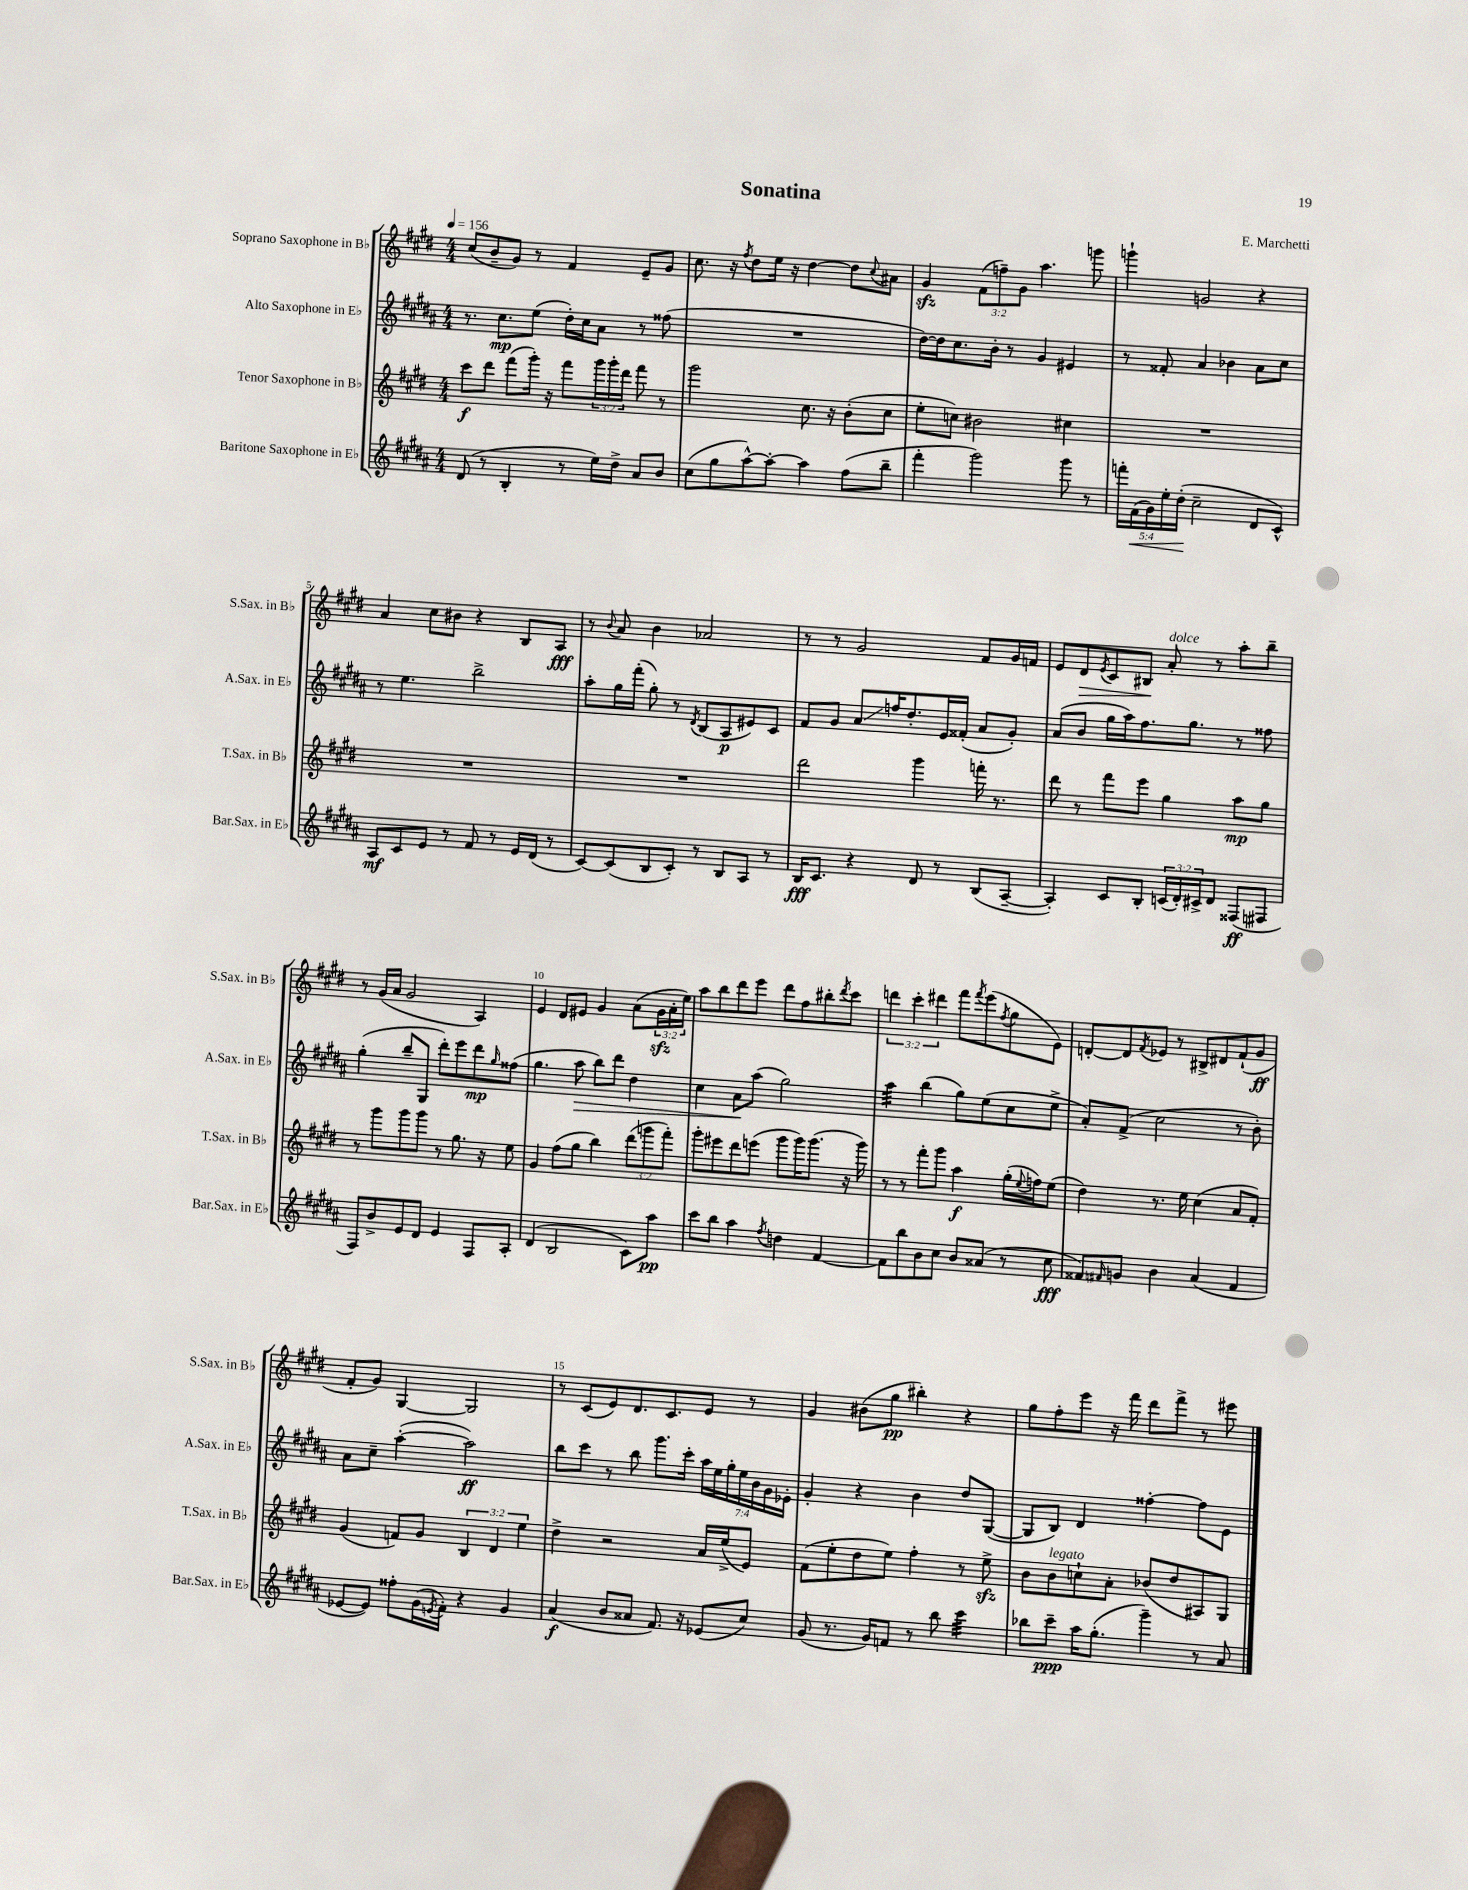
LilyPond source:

\header { title = "Sonatina" composer = "E. Marchetti" }
<<
\new StaffGroup <<
\new Staff = "s0" \with { instrumentName = "Soprano Saxophone in Bb" shortInstrumentName = "S.Sax. in Bb" } {
    \clef treble \key e \major \numericTimeSignature \time 4/4 \override Staff.TupletNumber.text = #tuplet-number::calc-fraction-text \tempo 4 = 156
    cis''8( b'8-- gis'8) r8 fis'4 e'8-- gis'8 |
    cis''8. r16 \acciaccatura { fis''8 } dis''8 e''16 r16 dis''4~ dis''8 \appoggiatura { cis''8 } ais'8 |
    gis'4\sfz \tuplet 3/2 { fis'8( f''8--) gis'8 } a''4. g'''8 |
    g'''4-! g'2 r4 |
    a'4 cis''8 bis'8 r4 b8 a8\fff |
    r8 \appoggiatura { b'8 } a'8 b'4 aes'2 |
    r8 r8 gis'2 fis'8 gis'16 f'16 |
    e'8 dis'8\> \acciaccatura { e'8 } cis'8 bis8\! a'8-.^\markup { \italic "dolce" } r8 a''8-. b''8-- |
    r8 gis'16( a'16 gis'2 a4) |
    e'4 dis'8 eis'8 gis'4 a'8( \tuplet 3/2 { gis'16\sfz a'16-. e''16) } |
    a''8 b''8 dis'''8 e'''8 dis'''8 fis''8 bis''8-. \acciaccatura { dis'''8 } cis'''8 |
    \tuplet 3/2 { d'''4 cis'''4-. dis'''4 } fis'''8 \acciaccatura { fis'''8 } e'''8( \acciaccatura { fis''8 } gis''8 e'8) |
    d'8~-. d'8 \acciaccatura { fis'8 } ees'8 r8 bis8-> dis'8 fis'8-!( gis'8\ff |
    fis'8-. gis'8) gis4~ gis2 |
    r8 cis'8( e'8) dis'8. cis'8. e'8 r8 |
    gis'4 bis'8( gis''8\pp bis''4-.) r4 |
    gis''8 fis''8-. e'''8 r16 fis'''16 dis'''8 fis'''8-> r8 eis'''8 \bar "|." |
}
\new Staff = "s1" \with { instrumentName = "Alto Saxophone in Eb" shortInstrumentName = "A.Sax. in Eb" } {
    \clef treble \key b \major \numericTimeSignature \time 4/4 \override Staff.TupletNumber.text = #tuplet-number::calc-fraction-text
    r8. cis''8.\mp e''8( dis''16-.) cis''16 ais'8 r8 fisis''8( |
    R1 |
    dis''16~) dis''16 cis''8. b'16-. r8 gis'4 eis'4 |
    r8 fisis'8-. ais'4 bes'4 ais'8 cis''8 |
    r8 e''4. b''2-> |
    ais''8-. gis''16 fis'''16-.( gis''8-.) r8 \acciaccatura { dis'8 } b8( ais8\p eis'8) cis'8 |
    fis'8 gis'8 ais'8\glissando f''16 dis''8.-. e'16 fisis'16-.( ais'8 gis'8-.) |
    ais'8( b'8 gis''16 ais''16) fis''8. gis''8. r8 fisis''8 |
    gis''4-.( b''8-- gis8 dis'''8-.) e'''8 dis'''8\mp \grace { gis''16 } fisis''8( |
    gis''4. ais''8\> b''8) dis'''8 dis''4 |
    cis''4 ais'8\! ais''8( gis''2) |
    ais''4:32 b''4( gis''8) e''8( cis''8 e''8-> |
    ais'8-.) fis'8->( cis''2 r8 b'8-.) |
    ais'8 cis''8-- ais''4~-.( ais''2\ff) |
    b''8 cis'''8 r8 b''8 gis'''8. cis'''16-. \tuplet 7/4 { ais''16 e''16 gis''16-. e''16 b'16 gis'16 ees'16-. } |
    gis'4-. r4 b'4 dis''8 gis8~( |
    gis8 b8) dis'4 fisis''4~-. fisis''8 e'8 \bar "|." |
}
\new Staff = "s2" \with { instrumentName = "Tenor Saxophone in Bb" shortInstrumentName = "T.Sax. in Bb" } {
    \clef treble \key e \major \numericTimeSignature \time 4/4 \override Staff.TupletNumber.text = #tuplet-number::calc-fraction-text
    cis'''8\f dis'''8 fis'''8( gis'''16-.) r16 fis'''8 \tuplet 3/2 { gis'''16 gis'''16-. dis'''16 } fis'''8 r8 |
    gis'''2 cis''8. r16 b'8-.( cis''8 |
    e''8-. c''8) bis'2 cis''4 |
    R1 |
    R1 |
    R1 |
    dis'''2 gis'''4 f'''16-. r8. |
    dis'''8 r8 fis'''8 e'''8 gis''4 a''8\mp gis''8 |
    r8 gis'''8 gis'''8 gis'''8 r8 gis''8. r16 e''8 |
    gis'4 fis''8( gis''8 b''4) \tuplet 3/2 { dis'''8( g'''8 fis'''8-.) } |
    gis'''8-. eis'''8 dis'''8 e'''8( gis'''8 gis'''16) gis'''8.( r16 gis'''16) |
    r8 r8 fis'''8-. gis'''8 a''4\f gis''16-.( \appoggiatura { e''8 } f''16) e''8( |
    dis''4) r8. e''16 cis''4( a'8 fis'8-.) |
    gis'4( f'8) gis'8 \tuplet 3/2 { b4 dis'4 e''4 } |
    dis''4-> r2 a'16 e''16->( e'8) |
    fis'8( e''8-. dis''8 e''8) fis''4-. r8 e''8->\sfz |
    b'8 b'8^\markup { \italic "legato" } c''8-! a'8-. bes'8( dis''8 ais8) gis8 \bar "|." |
}
\new Staff = "s3" \with { instrumentName = "Baritone Saxophone in Eb" shortInstrumentName = "Bar.Sax. in Eb" } {
    \clef treble \key b \major \numericTimeSignature \time 4/4 \override Staff.TupletNumber.text = #tuplet-number::calc-fraction-text
    dis'8( r8 b4-. r8 e''16) dis''16-> ais'8 b'8 |
    cis''8( gis''8 ais''8~-^) ais''8~-. ais''4 fis''8( b''8-- |
    fis'''4-. gis'''2) gis'''8 r8 |
    \tuplet 5/4 { f'''16-. fis'16\<( gis'16) e''16-. dis''16-.\!( } cis''2-- dis'8 cis'8-^) |
    ais8\mf cis'8 e'8 r8 fis'8 r8 e'16 dis'16( r8 |
    cis'8~) cis'8( b8 cis'8-.) r8 b8 ais8 r8 |
    b16\fff cis'8. r4 dis'8 r8 b8( ais8~-- |
    ais4-.) cis'8 b8-. \tuplet 3/2 { c'16( dis'16-.) cis'16-> } dis'8 fisis8\ff( fis8 |
    fis8) b'8-> e'8 dis'8 e'4 fis8 ais8-. |
    dis'4( b2 cis'8) ais''8\pp |
    cis'''8 b''8 ais''4 \acciaccatura { fis''8 } d''4 fis'4~ |
    fis'8 b''8 b'8 cis''8 b'8 aisis'8( r8 cis''8\fff |
    fisis'8) \grace { fis'16 } g'8 b'4 ais'4( fis'4 |
    ees'8~ ees'8) fisis''8-. gis'16( \acciaccatura { e'8 } fis'16-.) r4 gis'4 |
    ais'4\f( b'8 aisis'8 fis'8.) r16 ees'8( cis''8) |
    gis'8( r8. gis'16) f'8 r8 b''8 cis'''4:32 |
    bes''8 cis'''8--\ppp ais''16 gis''8.-.( gis'''4--) r8 ais'8 \bar "|." |
}
>>
>>
\layout { \context { \Score \override BarNumber.break-visibility = ##(#f #t #t) barNumberVisibility = #(every-nth-bar-number-visible 5) } }
